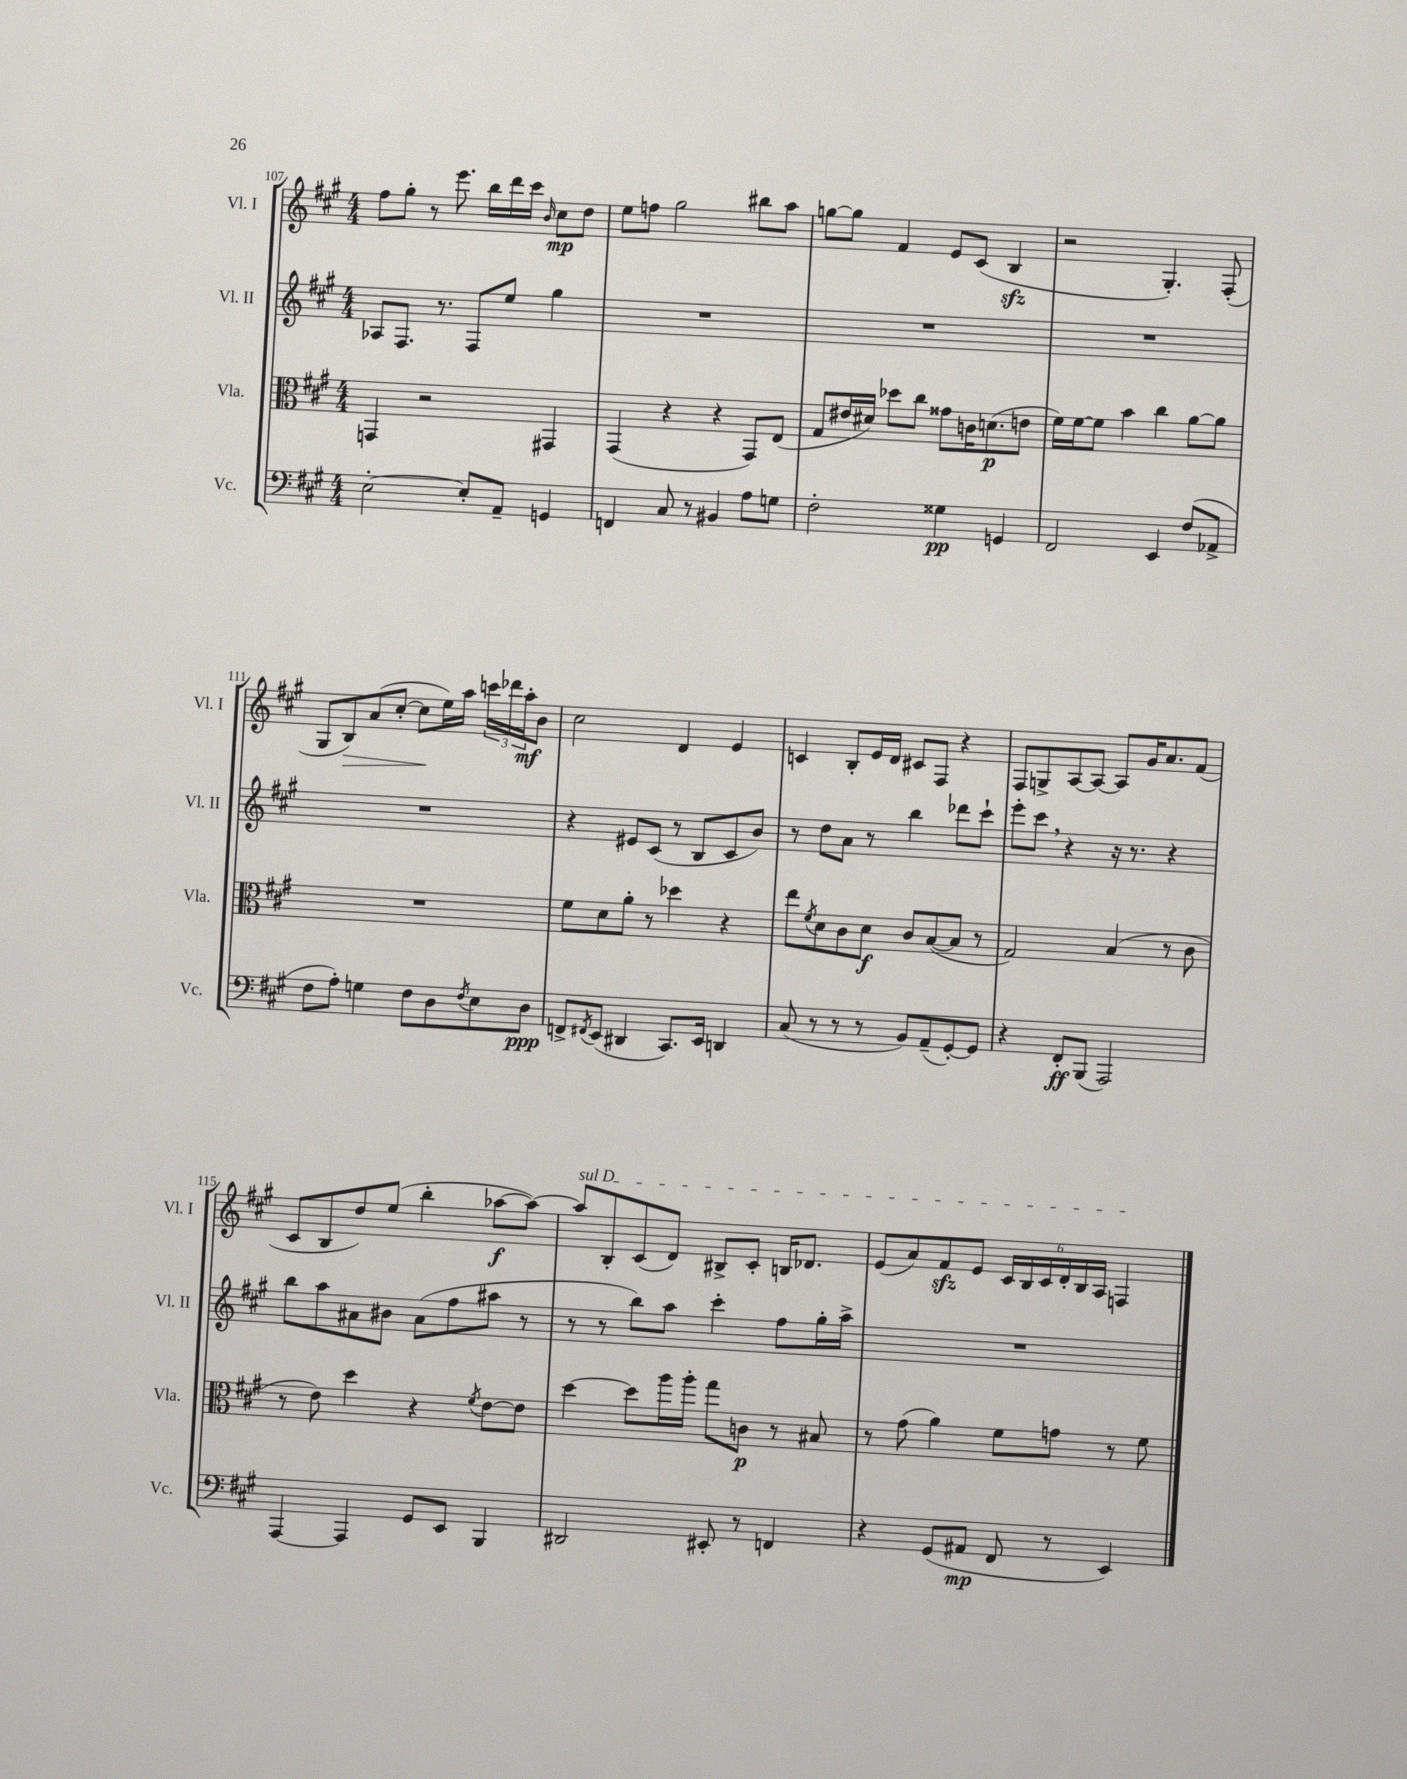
<<
\new StaffGroup <<
\new Staff = "s0" \with { instrumentName = "Vl. I" shortInstrumentName = "Vl. I" } {
    \clef treble \key a \major \numericTimeSignature \time 4/4
    fis''8 gis''8-. r8 e'''8. b''16 d'''16 cis'''16 \grace { b'16 } cis''8\mp d''8 |
    e''8 f''8 gis''2 bis''8 a''8 |
    g''8~ g''8 fis'4 e'8 cis'8( b4\sfz |
    r2 gis4.-.) fis8-.( |
    gis8 b8\>) a'8( cis''8~-. cis''8\! e''16) a''16 \tuplet 3/2 { c'''16 des'''16 a''16-.\mf } b'8 |
    cis''2 d'4 e'4 |
    c'4 b8-. e'16 d'16 cis'8 fis8 r4 |
    fis8 g8-> a8~ a8~ a8 gis'16 a'8. fis'8( |
    cis'8 b8 d''8) e''8( b''4-. aes''8~\f aes''8~) |
    \once \override TextSpanner.bound-details.left.text = \markup { \italic "sul D" } aes''8\startTextSpan b8-. cis'8( d'8) bis8-> cis'8-. b16 des'8. |
    e'8( a'8) fis'8\sfz e'8 \tuplet 6/4 { cis'16 b16 cis'16 d'16-. b16 a16 } f4\stopTextSpan \bar "|." |
}
\new Staff = "s1" \with { instrumentName = "Vl. II" shortInstrumentName = "Vl. II" } {
    \clef treble \key a \major \numericTimeSignature \time 4/4
    aes8 fis8. r8. fis8 e''8 gis''4 |
    R1 |
    R1 |
    R1 |
    R1 |
    r4 eis'8 cis'8( r8 b8 cis'8 b'8) |
    r8 d''8 a'8 r8 b''4 des'''8 cis'''8-! |
    e'''8-. cis'''8 \breathe r4 r16 r8. r4 |
    b''8 a''8 ais'8 bis'8 ais'8( fis''8 ais''8 r8 |
    r8 r8 b''8) a''8 cis'''4-. fis''8 gis''16-. a''16-> |
    R1 \bar "|." |
}
\new Staff = "s2" \with { instrumentName = "Vla." shortInstrumentName = "Vla." } {
    \clef alto \key a \major \numericTimeSignature \time 4/4
    g,4 r2 gis,4 |
    gis,4( r4 r4 gis,8) e8( |
    gis8 eis'16 dis'16) des''8 cis''8 gisis'8 c'16 d'8.\p( e'8 |
    fis'16) fis'16~ fis'8 b'4 cis''4 a'8~ a'8 |
    R1 |
    fis'8 d'8 a'8-. r8 des''4 r4 |
    e''8 \acciaccatura { fis'8 } d'8 cis'8 d'8\f cis'8 b8~( b8 r8 |
    gis2) b4( r8 cis'8 |
    r8 e'8) d''4 r4 \acciaccatura { fis'8 } e'8~ e'8 |
    d''4~ d''8 a''16 a''16-. gis''8 c'8\p r8 bis8 |
    r8 gis'8( a'4) fis'8 g'8 r8 fis'8 \bar "|." |
}
\new Staff = "s3" \with { instrumentName = "Vc." shortInstrumentName = "Vc." } {
    \clef bass \key a \major \numericTimeSignature \time 4/4
    e2~-. e8-. a,8-- g,4 |
    f,4 cis8 r8 bis,4 a8 g8 |
    fis2-. gisis4\pp g,4 |
    fis,2 e,4 fis8( aes,8-> |
    fis8 a8-.) g4 fis8 d8 \acciaccatura { fis8 } e8 d8\ppp |
    f,8-> \acciaccatura { fis,8 } e,8( dis,4 cis,8.) e,16 d,4 |
    cis8( r8 r8 r8 b,8) a,8--( gis,8~-.) gis,8 |
    r4 fis,8-.\ff b,,8( a,,2) |
    a,,4~ a,,4 gis,8 e,8 b,,4 |
    dis,2 eis,8-. r8 f,4 |
    r4 gis,8( ais,8\mp fis,8 r8 e,4) \bar "|." |
}
>>
>>
\layout { \context { \Score currentBarNumber = #107 } }
